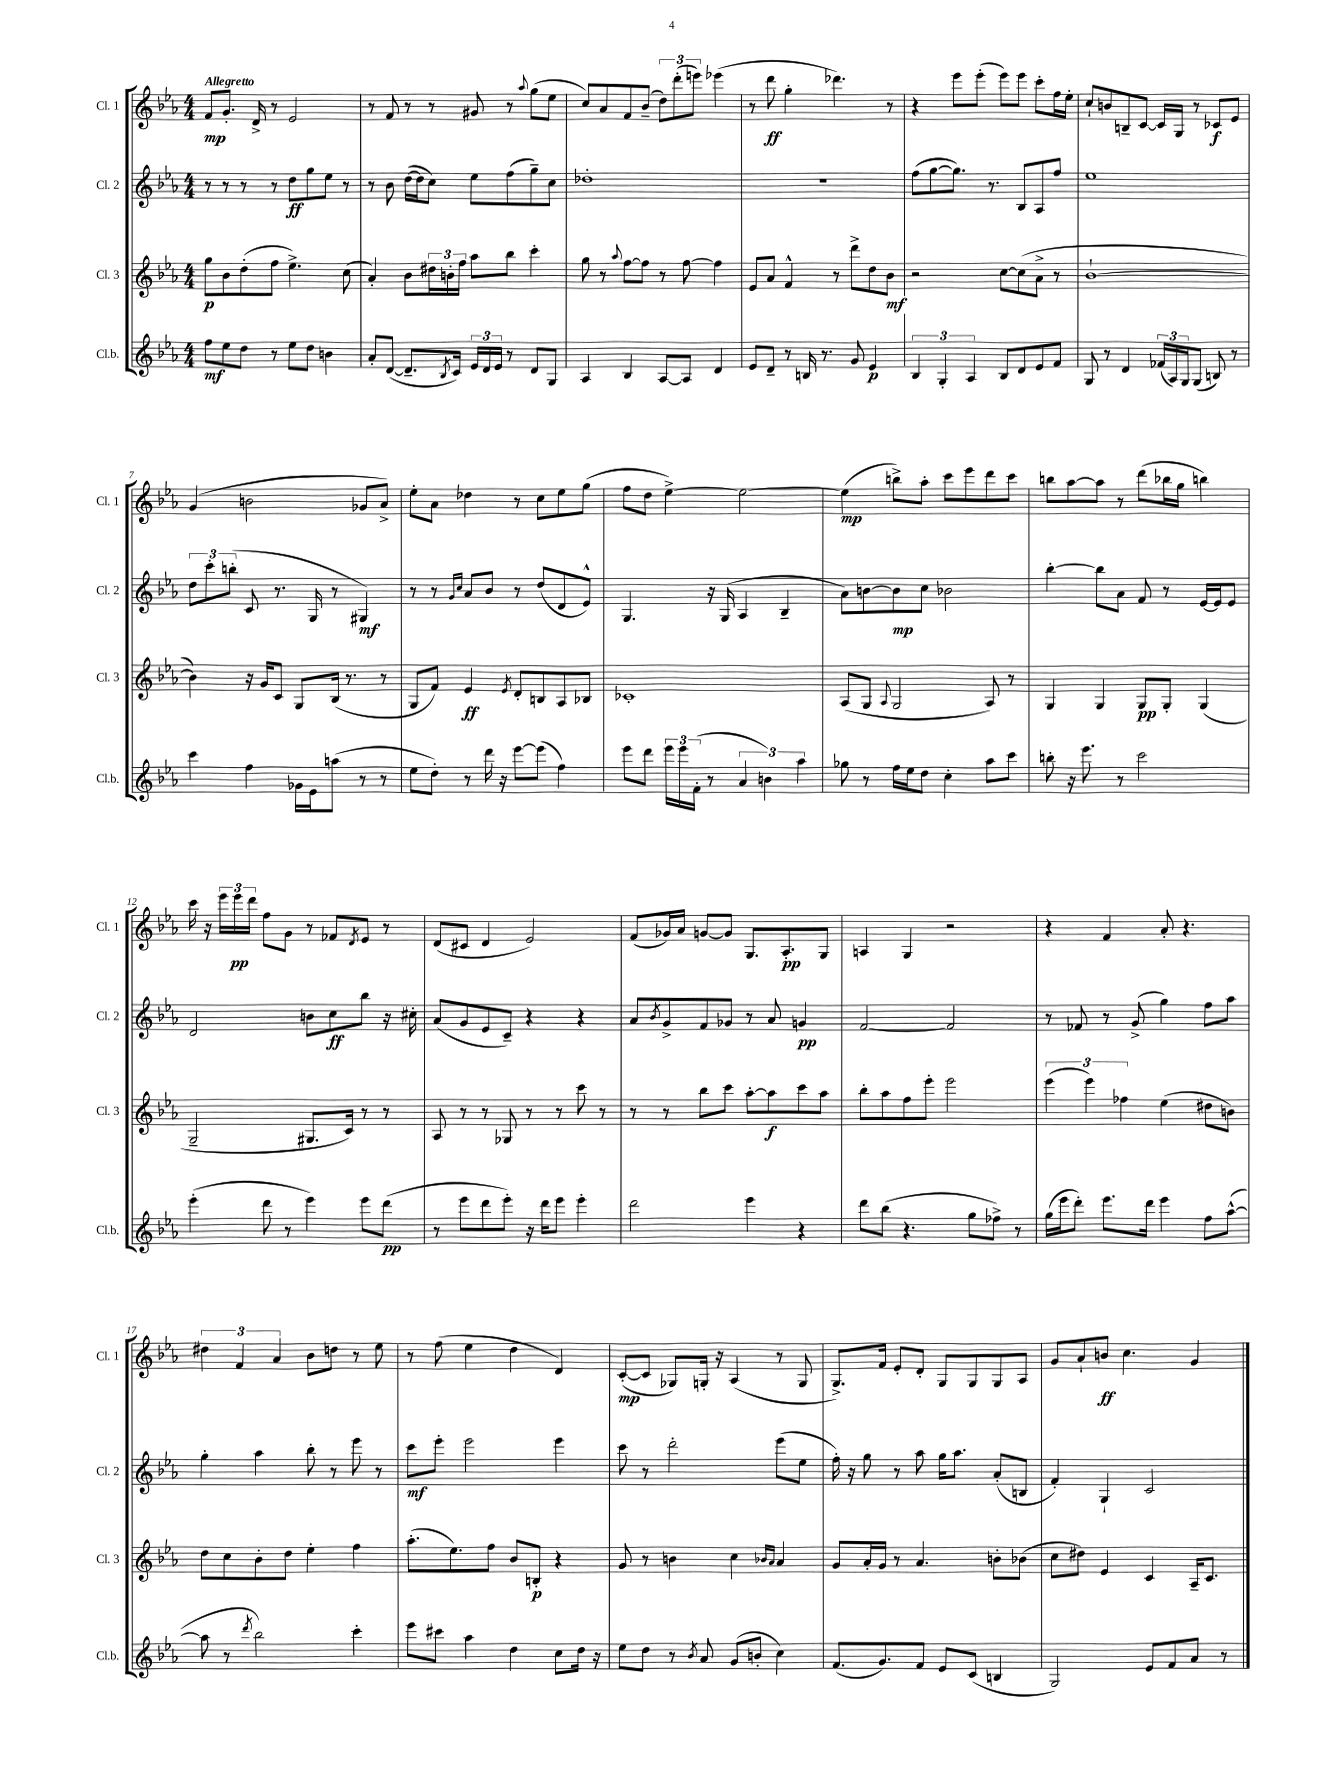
<<
\new StaffGroup <<
\new Staff = "s0" \with { instrumentName = "Cl. 1" shortInstrumentName = "Cl. 1" } {
    \clef treble \key ees \major \numericTimeSignature \time 4/4 \tempo "Allegretto"
    f'8\mp g'8.-. d'16-> r8 ees'2 |
    r8 f'8 r8 r8 gis'8 r8 \appoggiatura { aes''8 } g''8( ees''8 |
    c''8) aes'8 f'8 bes'8--( \tuplet 3/2 { d''8) d'''8-.( e'''8) } ees'''4( |
    r8 d'''8\ff g''4-. des'''4.) r8 |
    r4 ees'''8 ees'''8-.( ees'''8) ees'''8 c'''8-. f''16 ees''16-. |
    c''8-! b'8 b8-- c'8~ c'16 g16 r8 ces'8\f ees'8 |
    g'4( b'2 ges'8 aes'8->) |
    ees''8-. aes'8 des''4 r8 c''8 ees''8 g''8( |
    f''8 d''8 ees''4~->) ees''2~ |
    ees''4\mp( b''8->) aes''8-. c'''8 ees'''8 d'''8 c'''8 |
    b''8 aes''8~ aes''8 r8 d'''8( bes''16 g''16 b''4) |
    c'''16 r16 \tuplet 3/2 { ees'''16 ees'''16\pp d'''16 } f''8 g'8 r8 fes'8 \acciaccatura { d'8 } ees'8 r8 |
    d'8( cis'8 d'4 ees'2) |
    f'8( ges'16) aes'16 g'8~ g'8 g8. aes8.-.\pp g8 |
    a4 g4 r2 |
    r4 f'4 aes'8-. r4. |
    \tuplet 3/2 { dis''4 f'4 aes'4 } bes'8 d''8 r8 ees''8 |
    r8 f''8( ees''4 d''4 d'4) |
    c'8~-.\mp( c'8 ges8) g16-. r16 aes4( r8 g8 |
    g8.->) f'16 ees'8-. d'8-. g8 g8 g8 aes8 |
    g'8 aes'8-! b'8\ff c''4. g'4 \bar "|." |
}
\new Staff = "s1" \with { instrumentName = "Cl. 2" shortInstrumentName = "Cl. 2" } {
    \clef treble \key ees \major \numericTimeSignature \time 4/4
    r8 r8 r8 r8 d''8\ff g''8 ees''8 r8 |
    r8 bes'8 d''16~( d''16 c''8) ees''8 f''8( g''8--) c''8 |
    des''1-. |
    R1 |
    f''8( g''8~ g''8.) r8. bes8 aes8 f''8 |
    ees''1 |
    \tuplet 3/2 { d''8 c'''8-. b''8-.( } c'8 r8. g16 r8 gis4\mf) |
    r8 r8 \grace { g'16 c''16 } aes'8 bes'8 r8 d''8( d'8 ees'8-^) |
    g4. r16 g16( aes4 bes4-- |
    aes'8) b'8~ b'8\mp c''8 bes'2 |
    bes''4~-. bes''8 aes'8 f'8 r8 ees'16~ ees'16 ees'8 |
    d'2 b'8 c''8\ff bes''8 r16 cis''16-. |
    aes'8( g'8 ees'8 c'8--) r4 r4 |
    aes'8 \acciaccatura { bes'8 } g'8-> f'8 ges'8 r8 aes'8 g'4\pp |
    f'2~ f'2 |
    r8 fes'8 r8 g'8->( g''4) f''8 aes''8 |
    g''4-. aes''4 bes''8-. r8 ees'''8 r8 |
    c'''8\mf ees'''8-. ees'''2 ees'''4 |
    c'''8 r8 d'''2-. ees'''8( ees''8 |
    f''16-.) r16 g''8 r8 aes''8 g''16 aes''8. aes'8-.( b8 |
    f'4-.) g4-! c'2 \bar "|." |
}
\new Staff = "s2" \with { instrumentName = "Cl. 3" shortInstrumentName = "Cl. 3" } {
    \clef treble \key ees \major \numericTimeSignature \time 4/4
    g''8\p bes'8 d''8-.( f''8 ees''4.->) c''8( |
    aes'4-.) bes'8 \tuplet 3/2 { dis''16 b'16-. f''16 } aes''8 bes''8 c'''4-. |
    g''8 r8 \appoggiatura { aes''8 } f''8~ f''8 r8 f''8~ f''4 |
    ees'8 aes'8 f'4-^ r8 d'''8-> d''8 bes'8\mf |
    r2 c''8~ c''8( aes'8-> r8 |
    bes'1~-! |
    bes'4) r16 g'16 c'8 g8 bes16( r8. r8 |
    g8 f'8) ees'4\ff \acciaccatura { ees'8 } d'8-. b8 aes8 bes8 |
    ces'1-. |
    aes8( g8 \appoggiatura { aes8 } g2 aes8) r8 |
    g4 g4 g8\pp g8-. g4( |
    g2-- gis8. c'16) r8 r8 |
    aes8 r8 r8 ges8 r8 r8 c'''8 r8 |
    r8 r8 bes''8 c'''8 aes''8~-. aes''8\f c'''8 aes''8 |
    bes''8-. aes''8 f''8 ees'''8-. ees'''2 |
    \tuplet 3/2 { ees'''4( ees'''4) fes''4 } ees''4( dis''8 b'8) |
    d''8 c''8 bes'8-. d''8 ees''4-. f''4 |
    aes''8.-.( ees''8.) f''8 bes'8 b8-.\p r4 |
    g'8 r8 b'4 c''4 \grace { bes'16 aes'16 } aes'4 |
    g'8 aes'16-. g'16 r8 aes'4. b'8-. bes'8( |
    c''8 dis''8) ees'4 c'4 aes16-- c'8. \bar "|." |
}
\new Staff = "s3" \with { instrumentName = "Cl.b." shortInstrumentName = "Cl.b." } {
    \clef treble \key ees \major \numericTimeSignature \time 4/4
    f''8\mf ees''8 d''8 r8 ees''8 d''8 b'4 |
    aes'8-. d'8~( d'8.-- \acciaccatura { bes8 } c'16) \tuplet 3/2 { ees'16 d'16 ees'16 } r8 d'8 g8 |
    aes4 bes4 aes8~ aes8 d'4 |
    ees'8 d'8-- r8 b16 r8. g'8 ees'4\p |
    \tuplet 3/2 { bes4 g4-. aes4 } bes8 d'8 ees'8 f'8 |
    g8 r8 d'4 \tuplet 3/2 { fes'16( aes16) g16 } g8( b8) r8 |
    c'''4 f''4 ges'16 ees'16 a''8( r8 r8 |
    ees''8 d''8-.) r8 d'''16 r16 ees'''8~ ees'''8( f''4) |
    ees'''8 d'''8 \tuplet 3/2 { ees'''16 ees'''16 f'16-.( } r8 \tuplet 3/2 { aes'4 b'4) aes''4 } |
    ges''8 r8 f''16 ees''16 d''8 c''4-. aes''8 c'''8 |
    b''8-. r16 ees'''8. r8 c'''2 |
    ees'''4-.( d'''8 r8 ees'''4) ees'''8 d'''8\pp( |
    r8 ees'''8 d'''8 ees'''8-.) r16 d'''16 ees'''8 ees'''4-. |
    d'''2 ees'''4 r4 |
    d'''8 bes''8( r4. g''8 fes''8->) r8 |
    g''16( ees'''16 d'''8-.) ees'''8. d'''16 ees'''4 f''8 aes''8~-^( |
    aes''8 r8 \acciaccatura { d'''8 } bes''2) c'''4-. |
    ees'''8 cis'''8 aes''4 d''4 c''8 d''16 r16 |
    ees''8 d''8 r8 \acciaccatura { bes'8 } aes'8 g'8( b'8-. c''4) |
    f'8.( g'8.) f'8 ees'8 c'8( b4 |
    g2) ees'8 f'8 aes'8 r8 \bar "|." |
}
>>
>>
